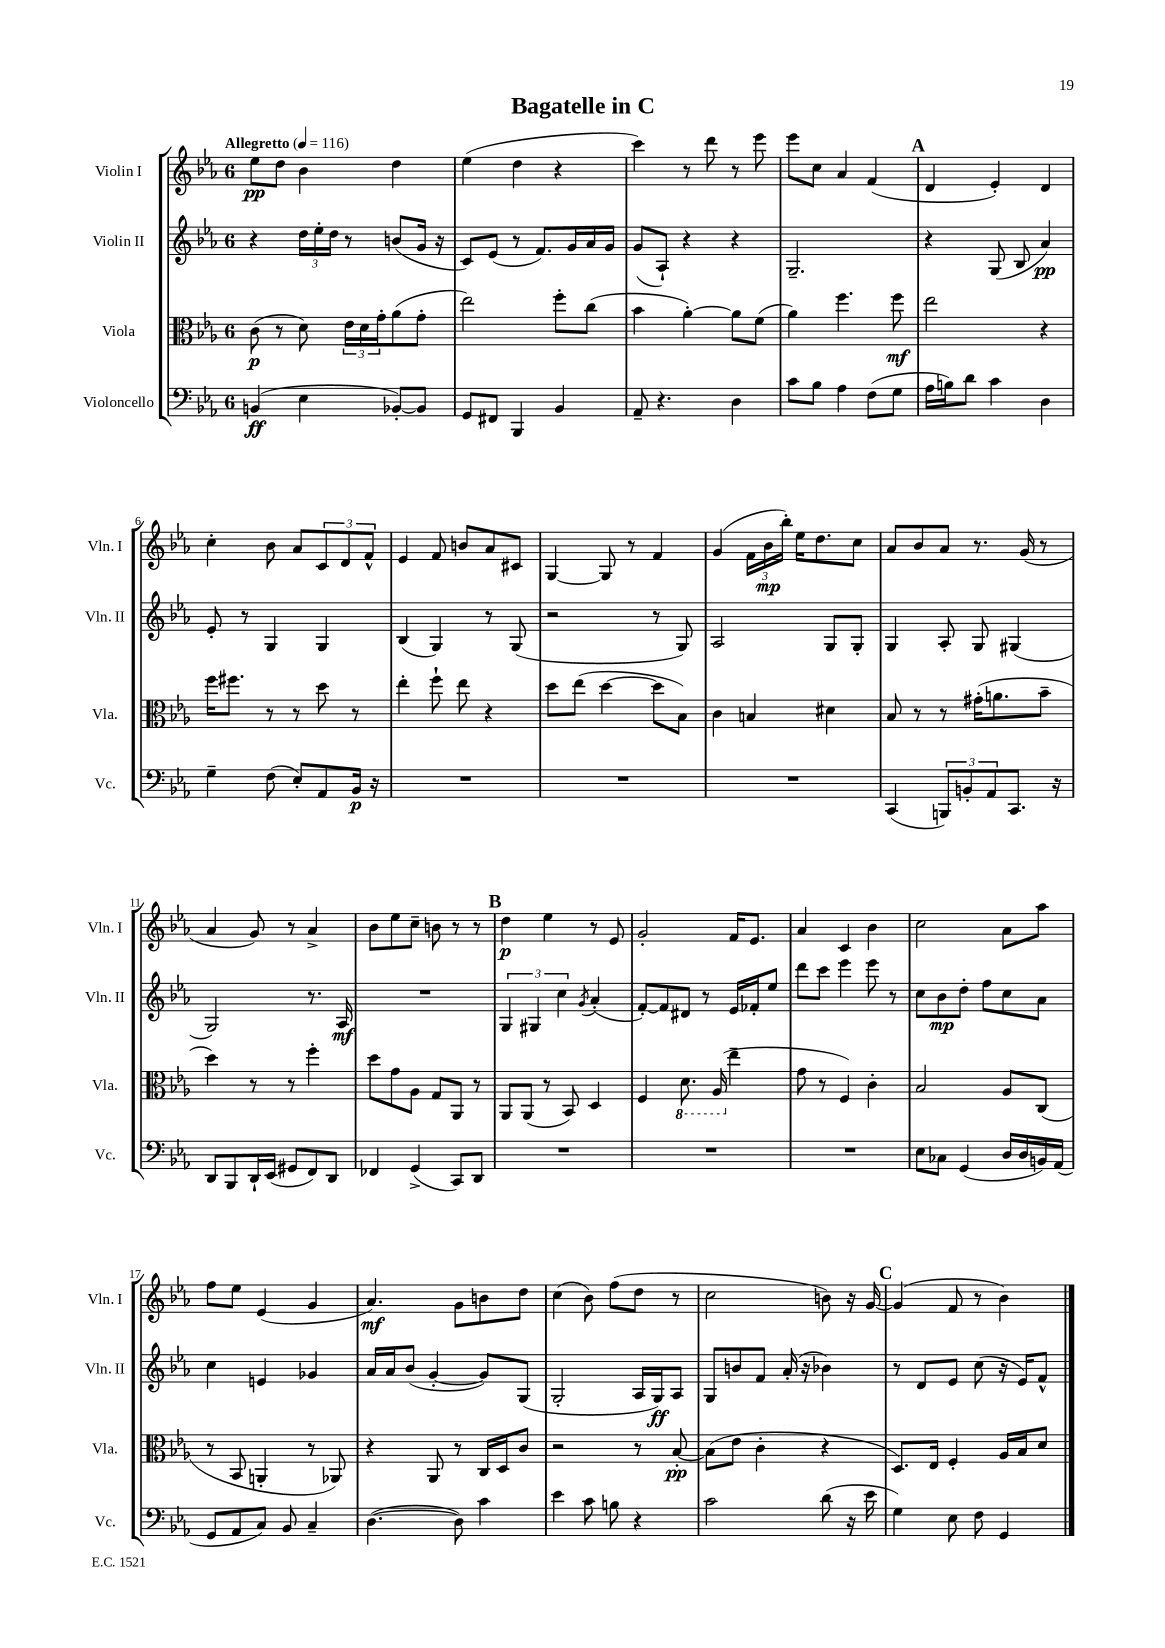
\header { title = "Bagatelle in C" }
<<
\new StaffGroup <<
\new Staff = "s0" \with { instrumentName = "Violin I" shortInstrumentName = "Vln. I" } {
    \clef treble \key ees \major \once \override Staff.TimeSignature.style = #'single-digit \time 6/8 \tempo "Allegretto" 4 = 116
    ees''8\pp d''8 bes'4 d''4 |
    ees''4( d''4 r4 |
    c'''4) r8 d'''8 r8 ees'''8 |
    ees'''8 c''8 aes'4 f'4( |
    \mark \markup { \bold "A" } d'4 ees'4-.) d'4 |
    c''4-. bes'8 aes'8 \tuplet 3/2 { c'8 d'8 f'8-^ } |
    ees'4 f'8 b'8 aes'8 cis'8 |
    g4~ g8 r8 f'4 |
    g'4( \tuplet 3/2 { f'16 bes'16\mp bes''16-.) } ees''16 d''8. c''8 |
    aes'8 bes'8 aes'8 r8. g'16( r8 |
    aes'4 g'8) r8 aes'4-> |
    bes'8 ees''8 c''8-- b'8 r8 r8 |
    \mark \markup { \bold "B" } d''4\p ees''4 r8 ees'8 |
    g'2-. f'16 ees'8. |
    aes'4 c'4 bes'4 |
    c''2 aes'8 aes''8 |
    f''8 ees''8 ees'4( g'4 |
    aes'4.\mf) g'8 b'8 d''8 |
    c''4( bes'8) f''8( d''8 r8 |
    c''2 b'8) r16 g'16~ |
    \mark \markup { \bold "C" } g'4( f'8 r8 bes'4) \bar "|." |
}
\new Staff = "s1" \with { instrumentName = "Violin II" shortInstrumentName = "Vln. II" } {
    \clef treble \key ees \major \once \override Staff.TimeSignature.style = #'single-digit \time 6/8
    r4 \tuplet 3/2 { d''16 ees''16-. d''16 } r8 b'8( g'16 r16 |
    c'8) ees'8( r8 f'8.) g'16 aes'16 g'16 |
    g'8( aes8-!) r4 r4 |
    g2.-- |
    \mark \markup { \bold "A" } r4 g8( bes8 aes'4\pp) |
    ees'8-. r8 g4 g4 |
    bes4( g4) r8 g8( |
    r2 r8 g8) |
    aes2 g8 g8-. |
    g4 aes8-. g8 gis4( |
    g2) r8. aes16\mf |
    R2. |
    \mark \markup { \bold "B" } \tuplet 3/2 { g4 gis4 c''4 } \acciaccatura { g'8 } aes'4-.( |
    f'8~-.) f'8 dis'8 r8 ees'16 fes'16-. ees''8 |
    d'''8 c'''8 ees'''4 ees'''8 r8 |
    c''8 bes'8\mp d''8-. f''8 c''8 aes'8 |
    c''4 e'4 ges'4 |
    aes'16 aes'16 bes'8( g'4~-. g'8) g8( |
    g2-. aes16 g16\ff) aes8 |
    g8 b'8 f'8 aes'16-.( r16 bes'4) |
    \mark \markup { \bold "C" } r8 d'8 ees'8 c''8( r16 ees'16) f'8-^ \bar "|." |
}
\new Staff = "s2" \with { instrumentName = "Viola" shortInstrumentName = "Vla." } {
    \clef alto \key ees \major \once \override Staff.TimeSignature.style = #'single-digit \time 6/8
    c'8\p( r8 d'8) \tuplet 3/2 { ees'16 d'16 g'16-. } aes'8( g'8-. |
    ees''2) f''8-. c''8( |
    bes'4 aes'4~-.) aes'8 f'8( |
    aes'4) f''4. f''8\mf |
    \mark \markup { \bold "A" } ees''2 r4 |
    f''16 fis''8. r8 r8 d''8 r8 |
    ees''4-. f''8-! ees''8 r4 |
    d''8 ees''8( d''4~ d''8 bes8) |
    c'4 b4 dis'4 |
    bes8 r8 r8 gis'16-.( a'8. bes'8-- |
    d''4) r8 r8 f''4-. |
    d''8 g'8 aes8 g8 aes,8 r8 |
    \mark \markup { \bold "B" } aes,8 aes,8( r8 bes,8) d4 |
    f4 \ottava #-1 d8. aes,16( \ottava #0 ees''4-- |
    g'8 r8 f4) c'4-. |
    bes2 aes8 c8( |
    r8 bes,8 a,4-. r8 aes,8) |
    r4 aes,8 r8 c16 d16 c'8 |
    r2 r8 bes8~-.\pp |
    bes8( ees'8 c'4-. r4 |
    \mark \markup { \bold "C" } d8.) ees16 f4-. aes16 bes16 d'8 \bar "|." |
}
\new Staff = "s3" \with { instrumentName = "Violoncello" shortInstrumentName = "Vc." } {
    \clef bass \key ees \major \once \override Staff.TimeSignature.style = #'single-digit \time 6/8
    b,4\ff( ees4 bes,8~-.) bes,8 |
    g,8 fis,8 bes,,4 bes,4 |
    aes,8-- r4. d4 |
    c'8 bes8 aes4 f8( g8 |
    \mark \markup { \bold "A" } aes16 b16) d'8 c'4 d4 |
    g4-- f8( ees8-.) aes,8 bes,16\p r16 |
    R2. |
    R2. |
    R2. |
    c,4( \tuplet 3/2 { b,,8) b,8-. aes,8 } c,8. r16 |
    d,8 bes,,8 d,16-! ees,16( gis,8 f,8) d,8 |
    fes,4 g,4->( c,8) d,8 |
    \mark \markup { \bold "B" } R2. |
    R2. |
    R2. |
    ees8 ces8 g,4( d16 d16 b,16) aes,16( |
    g,8 aes,8 c8) bes,8 c4-- |
    d4.~( d8) c'4 |
    ees'4 c'8 b8 r4 |
    c'2 d'8( r16 ees'16 |
    \mark \markup { \bold "C" } g4) ees8 f8 g,4 \bar "|." |
}
>>
>>
